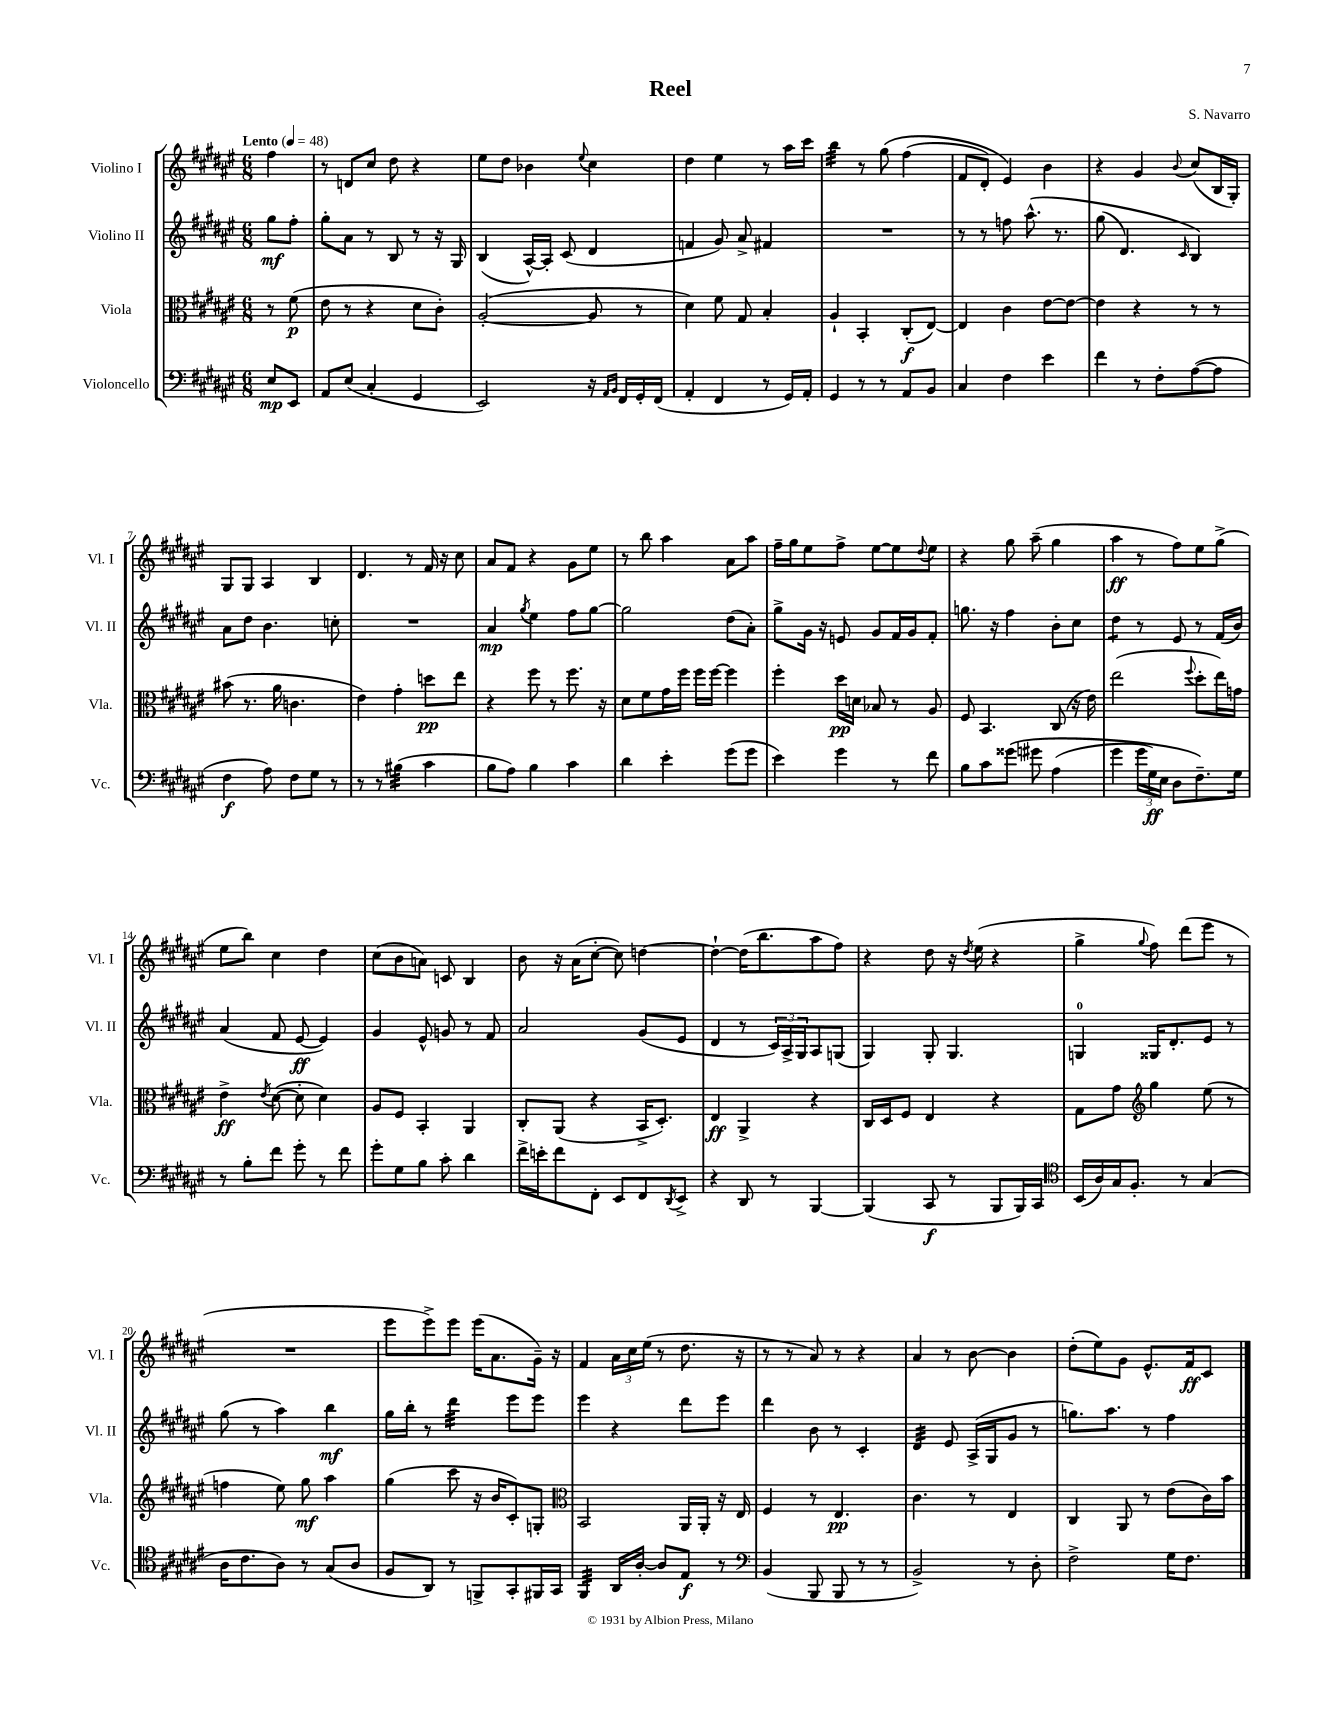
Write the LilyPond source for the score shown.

\header { title = "Reel" composer = "S. Navarro" }
<<
\new StaffGroup <<
\new Staff = "s0" \with { instrumentName = "Violino I" shortInstrumentName = "Vl. I" } {
    \clef treble \key fis \major \numericTimeSignature \time 6/8 \partial 4 \tempo "Lento" 4 = 48
    fis''4 |
    r8 d'8 cis''8 dis''8 r4 |
    eis''8 dis''8 bes'4 \appoggiatura { eis''8 } cis''4 |
    dis''4 eis''4 r8 ais''16 cis'''16 |
    b''4:32 r8 gis''8\( fis''4( |
    fis'8 dis'8-.) eis'4\) b'4 |
    r4 gis'4 \appoggiatura { b'8 } cis''8( b16 gis16-.) |
    gis8 gis8 ais4 b4 |
    dis'4. r8 fis'16 r16 cis''8 |
    ais'8 fis'8 r4 gis'8 eis''8 |
    r8 b''8 ais''4 ais'8 ais''8 |
    fis''16-- gis''16 eis''8 fis''8-> eis''8~ eis''8 \appoggiatura { dis''8 } eis''8 |
    r4 gis''8 ais''8--( gis''4 |
    ais''4\ff r8 fis''8) eis''8 gis''8->( |
    eis''8 b''8) cis''4 dis''4 |
    cis''8( b'8 a'8) c'8 b4 |
    b'8 r16 ais'16( cis''8~-. cis''8) d''4~ |
    d''4~-! d''16( b''8. ais''8 fis''8) |
    r4 dis''8 r16 \acciaccatura { dis''8 } eis''16( r4 |
    gis''4-> \appoggiatura { gis''8 } fis''8) dis'''8( eis'''8 r8 |
    R2. |
    eis'''8 eis'''8->) eis'''8 eis'''16( ais'8. gis'16--) r16 |
    fis'4 \tuplet 3/2 { ais'16 cis''16 eis''16( } r8 dis''8. r16 |
    r8 r8 ais'8) r8 r4 |
    ais'4 r8 b'8~ b'4 |
    dis''8-.( eis''8) gis'8 eis'8.-^ fis'16\ff cis'8 \bar "|." |
}
\new Staff = "s1" \with { instrumentName = "Violino II" shortInstrumentName = "Vl. II" } {
    \clef treble \key fis \major \numericTimeSignature \time 6/8 \partial 4
    gis''8\mf fis''8-. |
    gis''8-. ais'8 r8 b8 r8 r16 gis16 |
    b4( ais16~-^) ais16-. cis'8( dis'4 |
    f'4 gis'8) ais'8-> fis'4 |
    R2. |
    r8 r8 f''8 ais''8.-^\( r8. |
    gis''8( dis'4.) \grace { cis'16 } b4\) |
    ais'8 dis''8 b'4. c''8-. |
    R2. |
    ais'4\mp \acciaccatura { gis''8 } eis''4 fis''8 gis''8~ |
    gis''2 dis''8( ais'8-.) |
    gis''8-> gis'16 r16 e'8 gis'8 fis'16 gis'16 fis'8-. |
    g''8. r16 fis''4 b'8-. cis''8 |
    dis''4:8 r8 eis'8 r8 fis'16( b'16) |
    ais'4( fis'8 eis'8~\ff eis'4) |
    gis'4 eis'8-^ g'8 r8 fis'8 |
    ais'2 gis'8( eis'8 |
    dis'4 r8 \tuplet 3/2 { cis'16) ais16-> gis16 } ais8 g8( |
    gis4) gis8-. gis4. |
    g4-0 gisis16 dis'8.-. eis'8 r8 |
    gis''8( r8 ais''4) b''4\mf |
    gis''16 b''16-. r8 dis'''4:32 eis'''8 eis'''8 |
    eis'''4 r4 dis'''8 eis'''8 |
    dis'''4 b'8 r8 cis'4-. |
    dis'4:32 eis'8 ais16->( gis16 gis'8 r8 |
    g''8.) ais''8. r8 fis''4 \bar "|." |
}
\new Staff = "s2" \with { instrumentName = "Viola" shortInstrumentName = "Vla." } {
    \clef alto \key fis \major \numericTimeSignature \time 6/8 \partial 4
    r8 fis'8\p( |
    eis'8 r8 r4 dis'8 cis'8-.) |
    ais2~-.( ais8 r8 |
    dis'4) fis'8 gis8 b4-. |
    ais4-! b,4-. cis8-.\f( eis8~) |
    eis4 cis'4 eis'8~ eis'8~ |
    eis'4 r4 r8 r8 |
    bis'8( r8. ais'16 c'4. |
    eis'4) gis'4-. d''8\pp eis''8 |
    r4 fis''8 r8 fis''8. r16 |
    dis'8 fis'8 gis'16 fis''16 fis''16 fis''16~ fis''4 |
    fis''4-. dis''16\pp d'16 bes8 r8 ais8 |
    fis8 b,4. cis8( r16 eis'16) |
    eis''2( \appoggiatura { fis''8 } dis''8-. eis''16) g'16 |
    eis'4->\ff \acciaccatura { eis'8 } dis'8~( dis'8-. dis'4) |
    ais8 fis8 b,4-. ais,4 |
    cis8-. ais,8( r4 b,16-> dis8.-.) |
    eis4\ff ais,4-> r4 |
    cis16 dis16 fis8 eis4 r4 |
    gis8 gis'8 \clef treble gis''4 eis''8( r8 |
    f''4 eis''8) gis''8\mf ais''4 |
    gis''4( cis'''8 r16 b'16 cis'8-.) g8-. |
    \clef alto b,2 ais,16 ais,16-. r16 eis16 |
    fis4 r8 eis4.\pp |
    cis'4. r8 eis4 |
    cis4 ais,8 r8 eis'8( cis'16) b'16 \bar "|." |
}
\new Staff = "s3" \with { instrumentName = "Violoncello" shortInstrumentName = "Vc." } {
    \clef bass \key fis \major \numericTimeSignature \time 6/8 \partial 4
    eis8\mp eis,8 |
    ais,8 eis8( cis4-. gis,4 |
    eis,2) r16 \grace { ais,16 b,16 } fis,16 gis,16-. fis,16( |
    ais,4-. fis,4 r8 gis,16) ais,16-. |
    gis,4 r8 r8 ais,8 b,8 |
    cis4 fis4 eis'4 |
    fis'4 r8 fis8-. ais8~( ais8 |
    fis4\f ais8) fis8 gis8 r8 |
    r8 r8 bis4:32( cis'4 |
    b8 ais8) b4 cis'4 |
    dis'4 eis'4-. gis'8( gis'8 |
    eis'4) gis'4 r8 fis'8 |
    b8 cis'8 gisis'8\( gis'8 ais4( |
    gis'4 \tuplet 3/2 { gis'16 gis16\ff) eis16 } dis8 fis8.--\) gis16 |
    r8 b8-. fis'8 gis'8-. r8 fis'8 |
    gis'8-. gis8 b8 cis'8-. dis'4 |
    fis'16-> e'16-. fis'8 fis,8-. eis,8 fis,8 \acciaccatura { dis,8 } eis,8-> |
    r4 dis,8 r8 b,,4~ |
    b,,4( cis,8\f r8 b,,8 b,,16) cis,16 |
    \clef tenor b,16( ais16) gis16 fis8.-. r8 gis4( |
    ais16 cis'8. ais8) r8 gis8( ais8 |
    fis8 ais,8) r8 f,8-> gis,8-. fis,16 gis,16 |
    fis,4:32 ais,16 ais16~-. ais8 eis8\f r8 |
    \clef bass b,4( b,,8 b,,8 r8 r8 |
    b,2->) r8 dis8-. |
    fis2-> gis16 fis8. \bar "|." |
}
>>
>>
